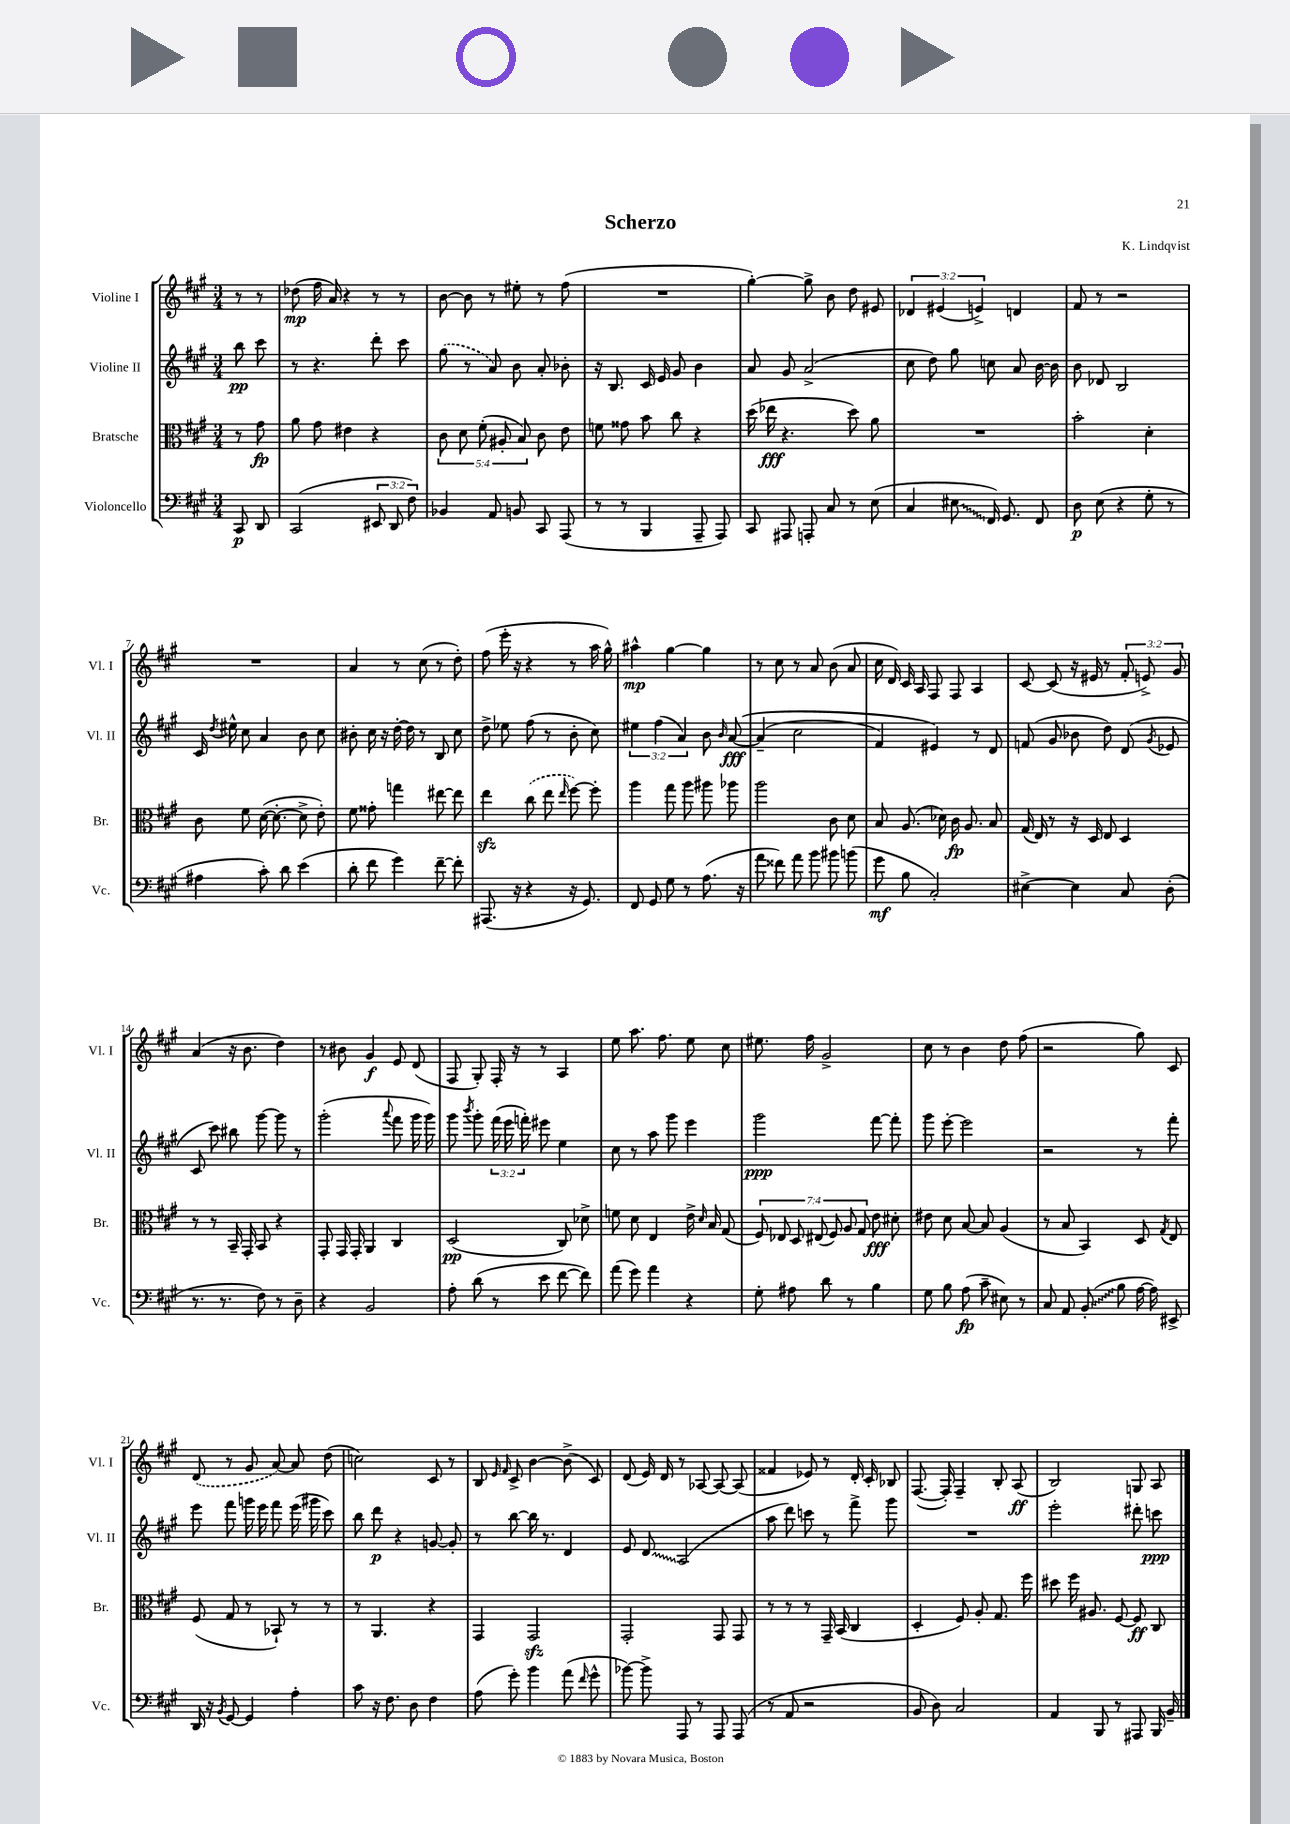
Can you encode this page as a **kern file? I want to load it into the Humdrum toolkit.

**kern	**kern	**kern	**kern
*staff4	*staff3	*staff2	*staff1
*clefF4	*clefC3	*clefG2	*clefG2
*k[f#c#g#]	*k[f#c#g#]	*k[f#c#g#]	*k[f#c#g#]
*M3/4	*M3/4	*M3/4	*M3/4
8CC#	8r	8bb	8r
8DD	8g#	8ccc#	8r
=	=	=	=
(2CC#	8a	8r	(8dd-
.	8g#	4.r	16ff#
.	.	.	16a)
.	4e#	.	4r
12EE#	4r	8ddd'	8r
12DD	.	.	.
.	.	8ccc#	8r
12F#)	.	.	.
=	=	=	=
4BB-	10c#	(8gg#	[8b
.	10d	.	.
.	.	8r	8b]
.	(10f#'	.	.
8AA	.	8a)	8r
.	10A#'	.	.
8BB	.	8b	8ee#'
.	10B)	.	.
8CC#	8c#	8a'	8r
(8AAA	8e	8b-'	(8ff#
=	=	=	=
8r	8f	16r	2.r
.	.	8.B	.
8r	8g##	.	.
4BBB	8b	16c#	.
.	.	16e	.
.	8cc#	8g#	.
8AAA~	4r	4b	.
8AAA)	.	.	.
=	=	=	=
8CC#	(16dd	8a	[4gg#')
.	16ee-	.	.
8AAA#	4.r	8g#	.
8AAA'	.	(2a^	8gg#^]
8C#	.	.	8b
8r	8dd)	.	8dd
(8E	8a	.	8e#
=	=	=	=
4C#	2.r	8cc#	6d-
.	.	8dd)	.
.	.	.	(6e#
8E#	.	8gg#	.
.	.	.	6e^)
16FF#)	.	8cc	.
8.GG#	.	.	.
.	.	8a	4d
8FF#	.	[16b	.
.	.	16b]	.
=	=	=	=
8D	2b'	8b	8f#
(8E	.	8d-	8r
4r	.	2B	2r
8G#'	4d'	.	.
8r	.	.	.
=	=	=	=
4A#	8c#	16c#	2.r
.	.	8qdd	.
.	.	16ee#^^	.
.	8f#	8cc#	.
8c#')	([16d	4a	.
.	8.d'_	.	.
8d	.	.	.
(4e	8d^]	8b	.
.	8e')	8cc#	.
=	=	=	=
8d'	8f#	8b#'	4a
8f#	8g##'	16cc#	.
.	.	16r	.
4g#)	4gg	[16dd'	8r
.	.	16dd]	.
.	.	8r	(8cc#
[8f#~	[8ee#	8B	8r
8f#']	8ee#]	8cc#	8dd')
=	=	=	=
(8.AAA#	4ee	8dd^	(8ff#
.	.	8ee-	16eee'
16r	.	.	16r
4r	(8cc#	(8ff#	4r
.	8ee	8r	.
.	16qqee	.	.
16r	[8ff#)	8b'	8r
8.GG#)	.	.	.
.	8ff#']	8cc#)	16aa
.	.	.	16gg#^^)
=	=	=	=
8FF#	4aa	6ee#	4aa#^^
8GG#	.	.	.
.	.	(6ff#	.
8G#	8gg#	.	[4gg#
.	.	6a)	.
8r	8aa	.	.
(8.A	8aa#	8b	4gg#]
.	.	16qqb	.
.	8aa-	&([8a	.
16r	.	.	.
=	=	=	=
8a	2aa	(4a~]	8r
8f##)	.	.	8cc#
8a	.	2cc#	8r
8b	.	.	8a
8b#	8c#	.	(8b
(8b	8d	.	8a
=	=	=	=
8g#	8B	4f#)	16cc#
.	.	.	16d)
8B	(8.A	.	16c#
.	.	.	16A
2C#')	.	4e#&)	8F#
.	16d-)	.	.
.	16c#	.	8F#
.	8.A	.	.
.	.	8r	4A
.	8B	8d	.
=	=	=	=
[4E#^	(16G#	(8f	[8c#
.	16E)	.	.
.	8r	8g#	(8c#]
4E#]	16r	8b-	16r
.	16D	.	16e#
.	8E	8dd)	8r
8C#	4D	(8d	12f#'
.	.	.	12e^)
.	.	8qg#	.
(8D'	.	8e-	.
.	.	.	12g#
=	=	=	=
8.r	8r	8c#	(4a
.	8r	8ccc#)	.
8.r	.	.	.
.	16BB~	8bb#	16r
.	16GG#'	.	8.b
8F#)	8BB	[8ggg#	.
8r	4r	8ggg#]	4dd)
8D~	.	8r	.
=	=	=	=
4r	8GG#'	(2ggg#'	8r
.	16GG#	.	8b#
.	16GG#'	.	.
2BB	4AA	.	4g#
.	.	8qqaaa	.
.	4C#	8fff#	8e
.	.	16ggg#	(8d
.	.	16ggg#)	.
=	=	=	=
8A'	(2D	8ggg#	8F#
.	.	8qbbb	.
(8d	.	8ggg#'	8G#')
8r	.	(24fff#	16F#'
.	.	24eee	.
.	.	.	16r
.	.	24fff')	.
8e	.	8eee#	8r
[8f#	8C#)	4ee	4A
8f#])	8d-^	.	.
=	=	=	=
(8a	8f	8cc#	8ee
8g#)	8d	8r	8.aa
4a	4E	8aa	.
.	.	.	8.ff#
.	.	8ggg#	.
4r	16e^	4eee	8ee
.	16qqd	.	.
.	16B	.	.
.	(8G#	.	8cc#
=	=	=	=
8G#'	14F#)	2ggg#	8.ee#
.	14E-	.	.
8A#	.	.	.
.	14D	.	.
.	.	.	16ff#
.	(14E#	.	.
8d	.	.	2g#^
.	14F#)	.	.
.	14A	.	.
8r	.	.	.
.	14G#	.	.
4B	8e	[8fff#	.
.	8d#'	8fff#']	.
=	=	=	=
8G#	8e#	8ggg#	8cc#
8B	8d	[8eee'	8r
(8A	[8B	2eee]	4b
8c#~	8B]	.	.
8E#)	(4A	.	8dd
8r	.	.	(8ff#
=	=	=	=
8C#	8r	2r	2r
8AA	8B	.	.
(8BB'	4BB)	.	.
8B	.	.	.
[16A	8D	8r	8gg#)
16A])	.	.	.
.	8qG#	.	.
8EE#^	8E	8fff#'	8c#
=	=	=	=
16DD	(8F#	8eee	(8d
16r	.	.	.
8qBB	.	.	.
[8GG#	8G#	8fff#	8r
4GG#]	8r	16ggg	8g#
.	.	16eee	.
.	8BB-`)	8fff#	[8a)
4A'	8r	(16eee	8a]
.	.	16ggg#	.
.	8r	8ccc#)	(8dd
=	=	=	=
8c#	8r	8bb	2cc)
16r	4.AA	8ddd	.
8.F#	.	.	.
.	.	4r	.
8D	.	.	.
4F#	4r	[8g	8c#
.	.	8g']	8r
=	=	=	=
(8A	4GG#	8r	8B
.	.	.	16qqe
.	.	.	16qqf#
8g#')	.	[8bb	8c#^
4b	2GG#	16bb]	[4b
.	.	8.r	.
(8a	.	4d	(8b^]
16qqf#	.	.	.
8g#^^	.	.	8c#)
=	=	=	=
[8b-)	2GG#'	8e	(8d
8b-^]	.	8d	16e)
.	.	.	16d
8AAA	.	(2A	8r
8r	.	.	[8A-
8AAA	8GG#	.	8A-_
(8AAA	8GG#	.	(8A-]
=	=	=	=
8r	8r	8aa	4f##
8AA	8r	8ddd)	.
2r	8r	8ccc	8e-)
.	16GG#~	8r	8r
.	(16BB	.	.
.	4C#	8fff#^	16d'
.	.	.	16c#'
.	.	8ggg#	8B-
=	=	=	=
8BB	4D'	2.r	([8.F#
8D)	.	.	.
.	.	.	16F#'])
2C#	8F#)	.	4F#~
.	8A'	.	.
.	8.G#	.	8B'
.	.	.	(8A
.	16ff#	.	.
=	=	=	=
4AA	8dd#	2eee'	2B)
.	16ff#	.	.
.	8.A#	.	.
8BBB	.	.	.
8r	[8F#	.	.
8AAA#	8F#]	8ddd#'	8G
16BBB	8C#	8ccc	8A
16BB~	.	.	.
==	==	==	==
*-	*-	*-	*-
